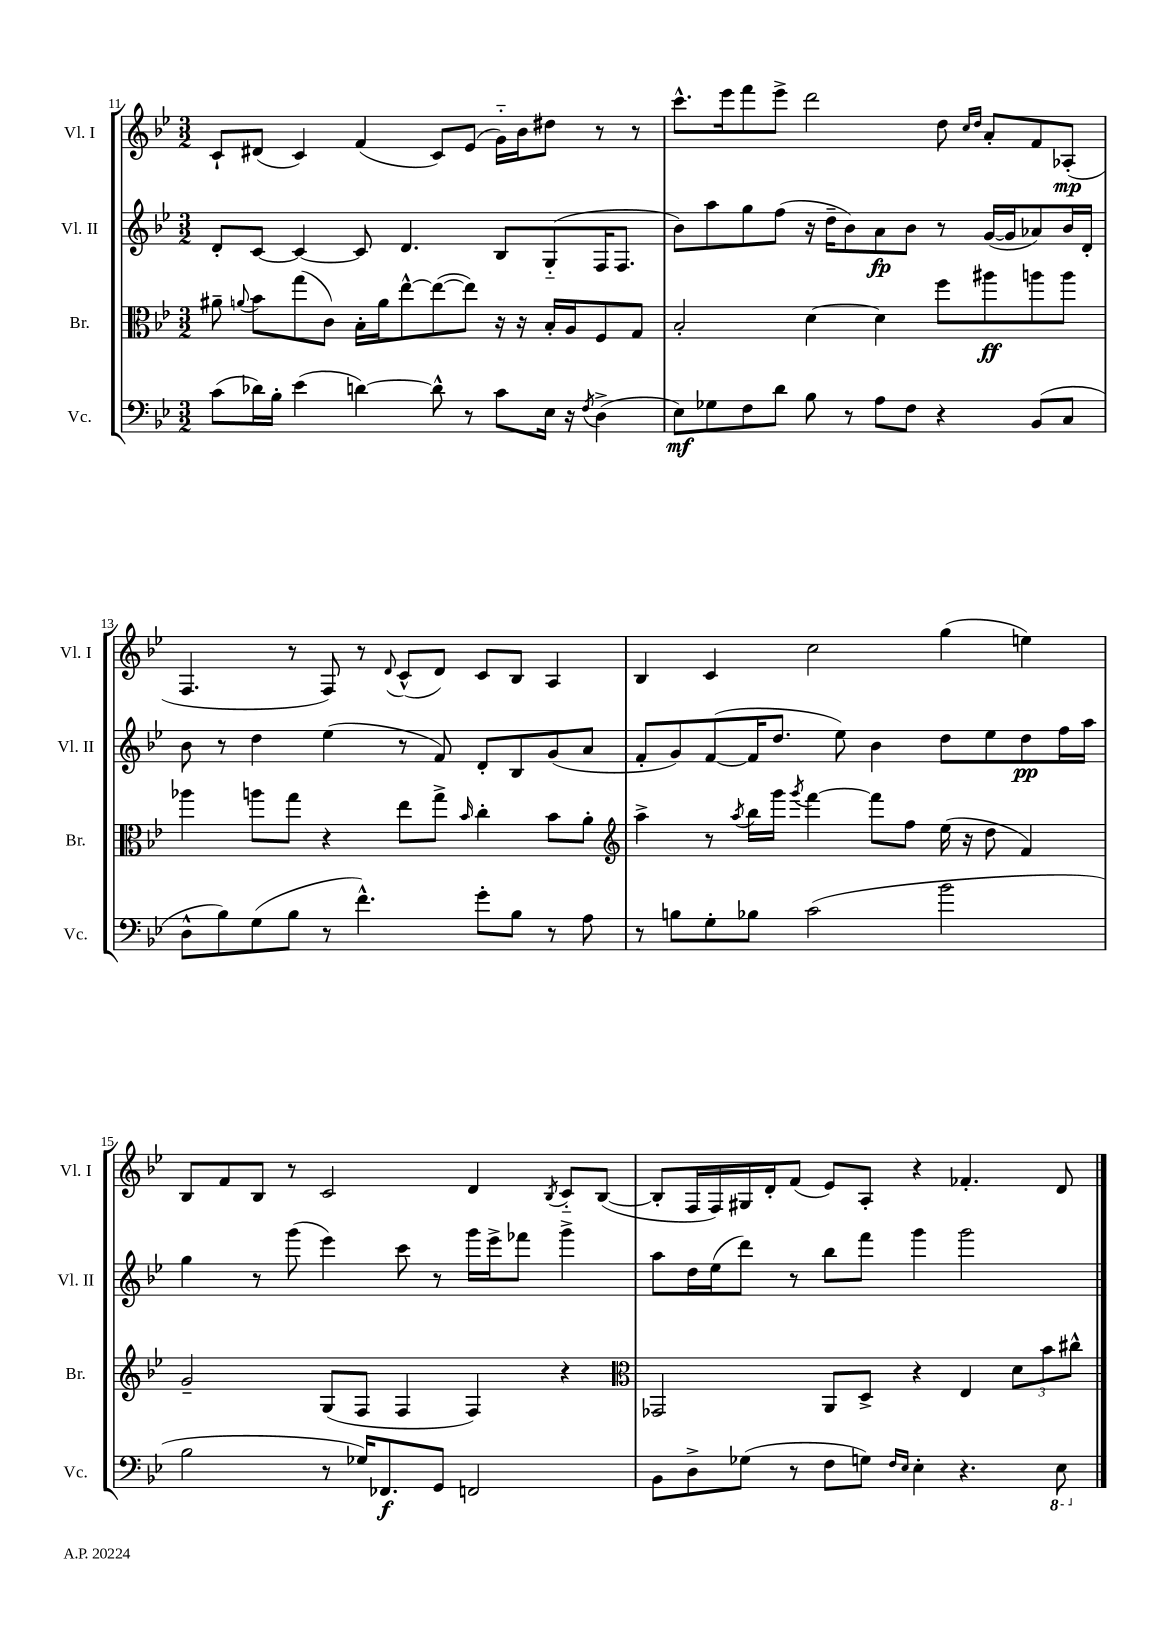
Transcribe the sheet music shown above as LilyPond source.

<<
\new StaffGroup <<
\new Staff = "s0" \with { instrumentName = "Vl. I" shortInstrumentName = "Vl. I" } {
    \clef treble \key bes \major \numericTimeSignature \time 3/2
    \autoBeamOff c'8[-! dis'8]( c'4) f'4( c'8[) ees'8]( g'16[-_) bes'16 dis''8] r8 r8 |
    c'''8.[-^ ees'''16 f'''8 ees'''8]-> d'''2 d''8 \grace { c''16[ d''16] } a'8[-. f'8 aes8]-.\mp( |
    f4. r8 f8) r8 \appoggiatura { d'8 } c'8[-^( d'8]) c'8[ bes8] a4 |
    bes4 c'4 c''2 g''4( e''4) |
    bes8[ f'8 bes8] r8 c'2 d'4 \acciaccatura { bes8 } c'8[-_ bes8]~( |
    bes8[-. f16 f16) gis16 d'16-. f'8]( ees'8[) a8]-. r4 fes'4.-. d'8 \bar "|." |
}
\new Staff = "s1" \with { instrumentName = "Vl. II" shortInstrumentName = "Vl. II" } {
    \clef treble \key bes \major \numericTimeSignature \time 3/2
    \autoBeamOff d'8[-. c'8]~ c'4~ c'8 d'4. bes8[ g8-_( f16 f8.] |
    bes'8[) a''8 g''8 f''8]( r16 d''16[-- bes'8) a'8\fp bes'8] r8 g'16[~( g'16 aes'8) bes'16 d'16]-. |
    bes'8 r8 d''4 ees''4( r8 f'8) d'8[-. bes8 g'8( a'8] |
    f'8[-. g'8) f'8~( f'16 d''8.] ees''8) bes'4 d''8[ ees''8 d''8\pp f''16 a''16] |
    g''4 r8 g'''8( ees'''4) c'''8 r8 g'''16[ ees'''16-> fes'''8] g'''4-> |
    a''8[ d''16 ees''16( d'''8]) r8 bes''8[ f'''8] g'''4 g'''2 \bar "|." |
}
\new Staff = "s2" \with { instrumentName = "Br." shortInstrumentName = "Br." } {
    \clef alto \key bes \major \numericTimeSignature \time 3/2
    \autoBeamOff ais'8-- \appoggiatura { a'8 } bes'8[ g''8( c'8]) bes16[-. a'16 ees''8~-^ ees''8~( ees''8]) r16 r16 bes16[-. a16 f8 g8] |
    bes2-. d'4~ d'4 f''8[ ais''8\ff a''8 a''8] |
    aes''4 a''8[ g''8] r4 ees''8[ g''8]-> \grace { bes'16 } c''4-. bes'8[ a'8]-. |
    \clef treble a''4-> r8 \acciaccatura { a''8 } bes''16[ g'''16] \acciaccatura { g'''8 } f'''4~ f'''8[ f''8] ees''16( r16 d''8 f'4) |
    g'2-- g8[( f8] f4 f4) r4 |
    \clef alto ges,2 a,8[ d8]-> r4 ees4 \tuplet 3/2 { d'8[ bes'8 cis''8]-^ } \bar "|." |
}
\new Staff = "s3" \with { instrumentName = "Vc." shortInstrumentName = "Vc." } {
    \clef bass \key bes \major \numericTimeSignature \time 3/2
    \autoBeamOff c'8[( des'16) bes16]-. ees'4( d'4~) d'8-^ r8 c'8[ ees16] r16 \acciaccatura { f8 } d4->( |
    ees8[\mf) ges8 f8 d'8] bes8 r8 a8[ f8] r4 bes,8[( c8] |
    d8[-^ bes8) g8( bes8] r8 f'4.-^) g'8[-. bes8] r8 a8 |
    r8 b8[ g8-. bes8] c'2( bes'2 |
    bes2 r8 ges16[) fes,8.\f g,8] f,2 |
    bes,8[ d8-> ges8]( r8 f8[ g8]) \grace { f16[ ees16] } ees4-. r4. \ottava #-1 ees,8 \ottava #0 \bar "|." |
}
>>
>>
\layout { \context { \Score currentBarNumber = #11 } }
